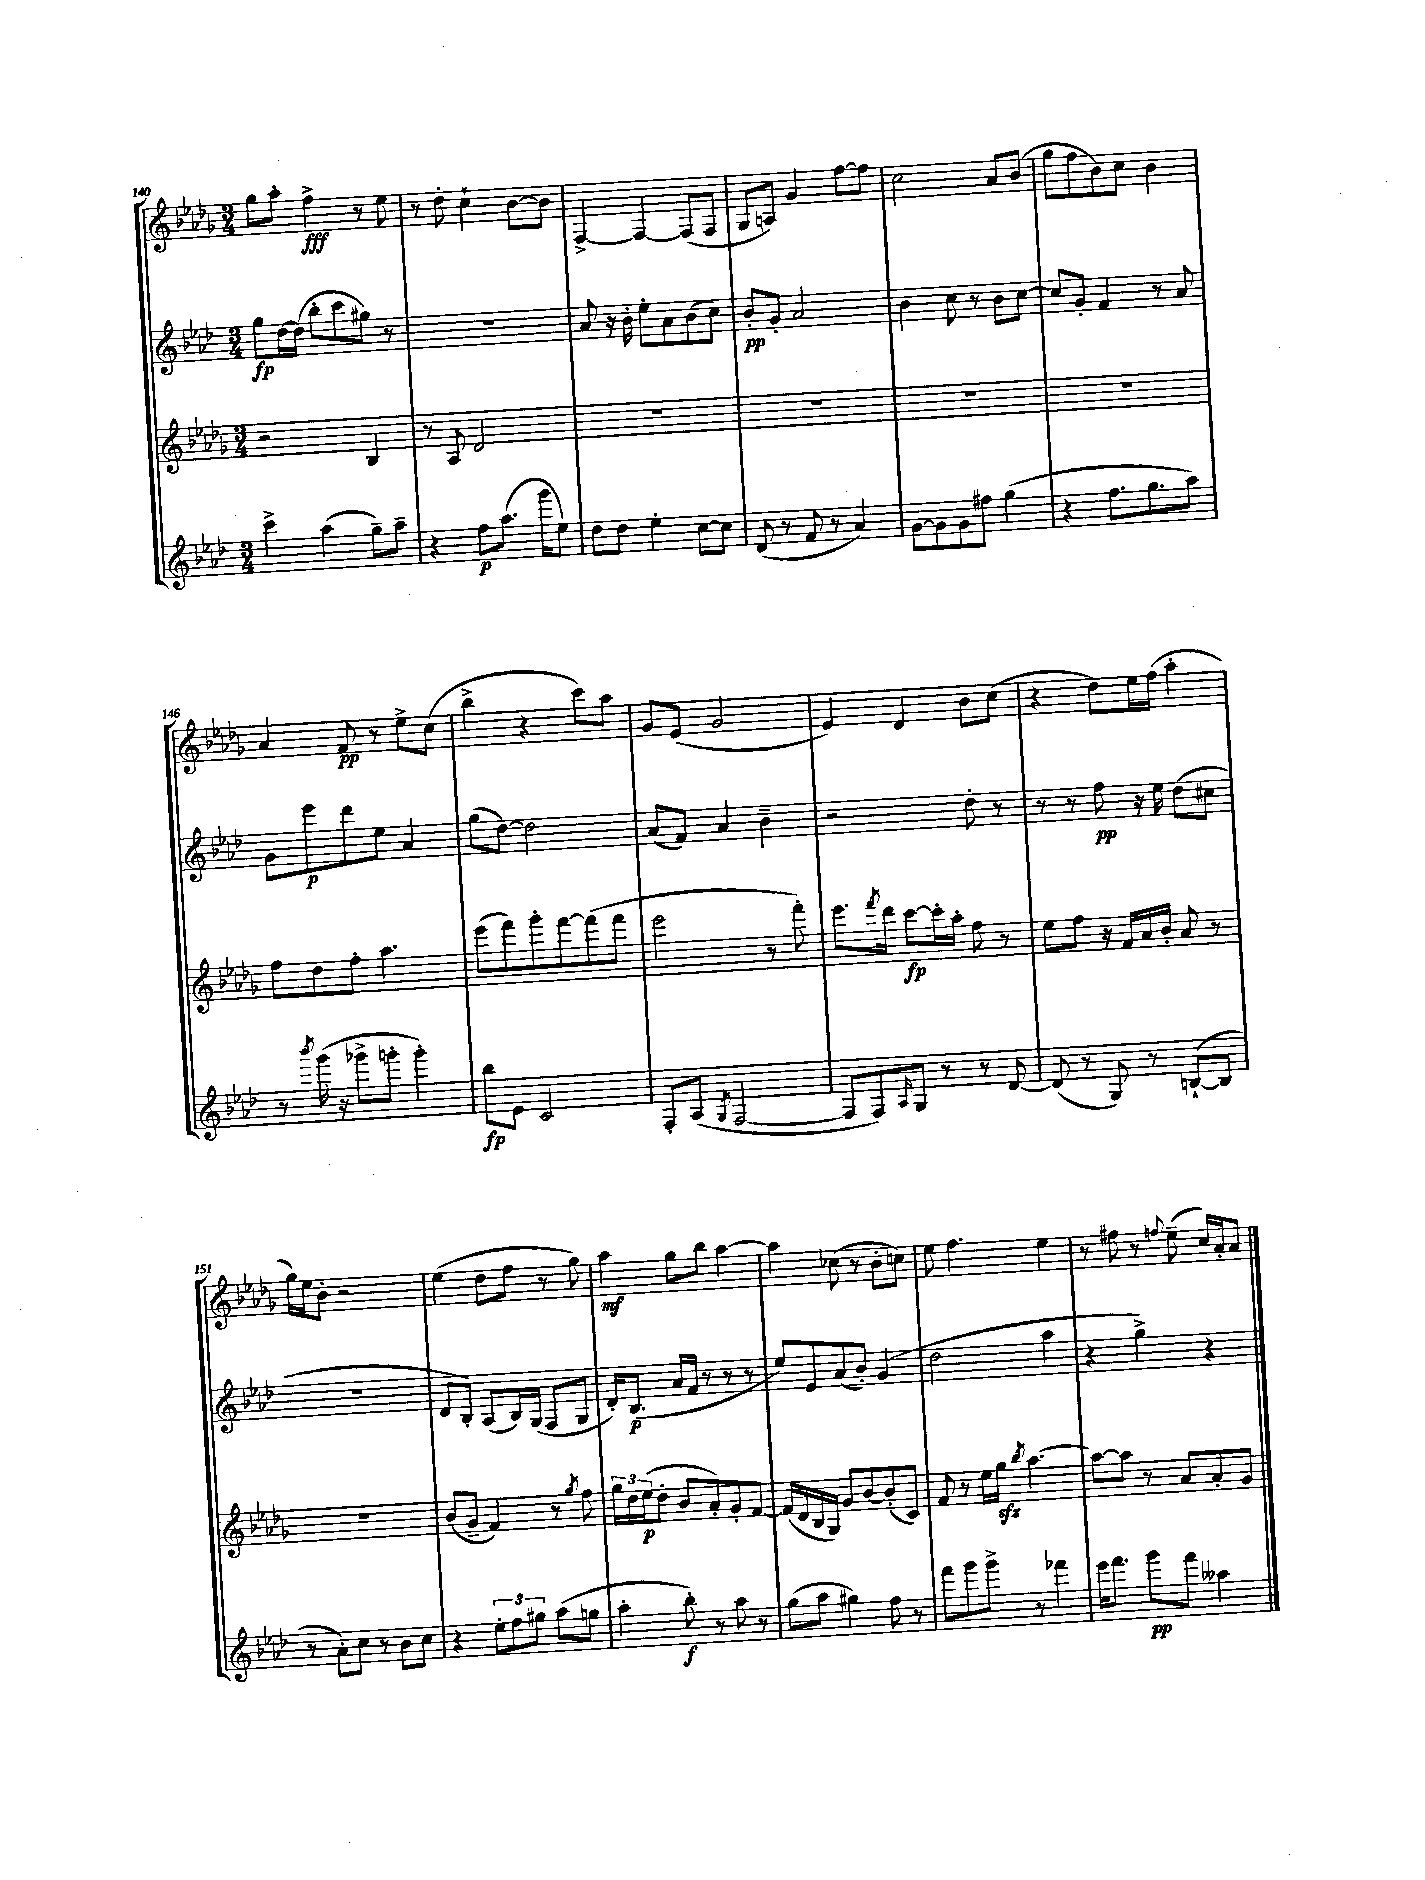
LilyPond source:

<<
\new StaffGroup <<
\new Staff = "s0" {
    \clef treble \key des \major \numericTimeSignature \time 3/4
    ges''8 aes''8-. f''4->\fff r8 ees''8 |
    r8 des''8-. c''4-! bes'8~ bes'8 |
    f4~-> f4~ f8( f8 |
    ges8 a8) ges'4 f''8~ f''8 |
    c''2 aes'8 bes'8( |
    ges''8 f''8 bes'8) c''8 bes'4 |
    aes'4 f'8\pp r8 ees''8-> c''8( |
    bes''4-> r4 c'''8) aes''8 |
    ges'8 ees'8( ges'2 |
    ees'4) des'4 bes'8 c''8( |
    r4 des''8) ees''16 f''16( aes''4-. |
    ges''16) ees''16 bes'8-. r2 |
    ees''4( des''8 f''8 r8 ges''8) |
    aes''4\mf ges''8 bes''8 aes''4~ |
    aes''4 ces''8( r8 bes'8-. c''8) |
    ees''8 f''4. ees''4 |
    r8 fis''8 r8 \appoggiatura { f''8 } ees''8--( c''16) aes'16-. aes'8 \bar "|." |
}
\new Staff = "s1" {
    \clef treble \key aes \major \numericTimeSignature \time 3/4
    g''8\fp des''16~ des''16( bes''8-. c'''8 gis''8) r8 |
    R2. |
    aes'8 r16 bes'16-. ees''8-. aes'8 bes'8( c''8) |
    bes'8-.\pp g'8-. aes'2 |
    bes'4 c''8 r8 bes'8 c''8~ |
    c''8 g'8-. f'4 r8 aes'8 |
    g'8 ees'''8\p des'''8 ees''8 aes'4 |
    g''8( des''8~) des''2 |
    aes'8( f'8) aes'4 bes'4-- |
    r2 des''8-. r8 |
    r8 r8 f''8\pp r16 ees''16 des''8( cis''8 |
    R2. |
    des'8 bes8-.) aes8( bes16) g16( f8 g8 |
    des'16-.) bes8.\p( aes'16 f'16 r8 r8 r8 |
    ees''8) ees'8 aes'8( bes'8-.) g'4( |
    des''2 aes''4 |
    r4 g''4->) r4 \bar "|." |
}
\new Staff = "s2" {
    \clef treble \key des \major \numericTimeSignature \time 3/4
    r2 bes4 |
    r8 aes8 des'2 |
    R2. |
    R2. |
    R2. |
    R2. |
    f''8 des''8 f''8-. aes''4. |
    ees'''8( f'''8) ges'''8-. f'''8~ f'''8( f'''8 |
    ees'''2 r8 f'''8-.) |
    ees'''8. \acciaccatura { f'''8 } des'''16 c'''8~\fp c'''16-. aes''16-. f''8 r8 |
    ees''8 f''8 r16 f'16 aes'16 bes'16-. aes'8 r8 |
    R2. |
    bes'8( ges'8-- f'4) r8 \acciaccatura { ges''8 } f''8 |
    \tuplet 3/2 { ges''16 des''16 ees''16\p( } des''8-. bes'8 aes'8-.) ges'8-. f'8~ |
    f'16( des'16 bes16 ges16) ges'8 bes'8~ bes'8-.( c'8) |
    f'8 r8 ees''16 ges''16\sfz \acciaccatura { bes''8 } aes''4.~ |
    aes''8~ aes''8 r8 aes'8 aes'8-. ges'8 \bar "|." |
}
\new Staff = "s3" {
    \clef treble \key aes \major \numericTimeSignature \time 3/4
    c'''4-> aes''4( g''8--) aes''8-- |
    r4 f''8\p aes''8.( g'''16 ees''8) |
    des''8 des''8 ees''4-. c''8~ c''8 |
    des'8( r8 f'8 r8 aes'4) |
    g'8~ g'8 g'8 fis''8 g''4( |
    r4 f''8. g''8. aes''8) |
    r8 \acciaccatura { bes'''8 } g'''16( r16 ges'''8-> g'''8-. g'''4-.) |
    bes''8\fp ees'8 c'2 |
    f8-. aes8( \acciaccatura { g8 } f2~ |
    f8 f8) \grace { aes16 } g8 r8 r8 des'8~ |
    des'8( r8 g8) r8 b8~-!( b8 |
    r8 aes'8-.) c''8 r8 bes'8 c''8 |
    r4 \tuplet 3/2 { ees''8-. f''8 gis''8 } aes''8( g''8 |
    aes''4-. bes''8-.\f) r8 aes''8 r8 |
    g''8( aes''8 gis''4) f''8 r8 |
    f'''8 g'''8 g'''8-> r8 fes'''4 |
    ees'''16 f'''8. g'''8\pp f'''8 aeses''4 \bar "|." |
}
>>
>>
\layout { \context { \Score currentBarNumber = #140 } }
